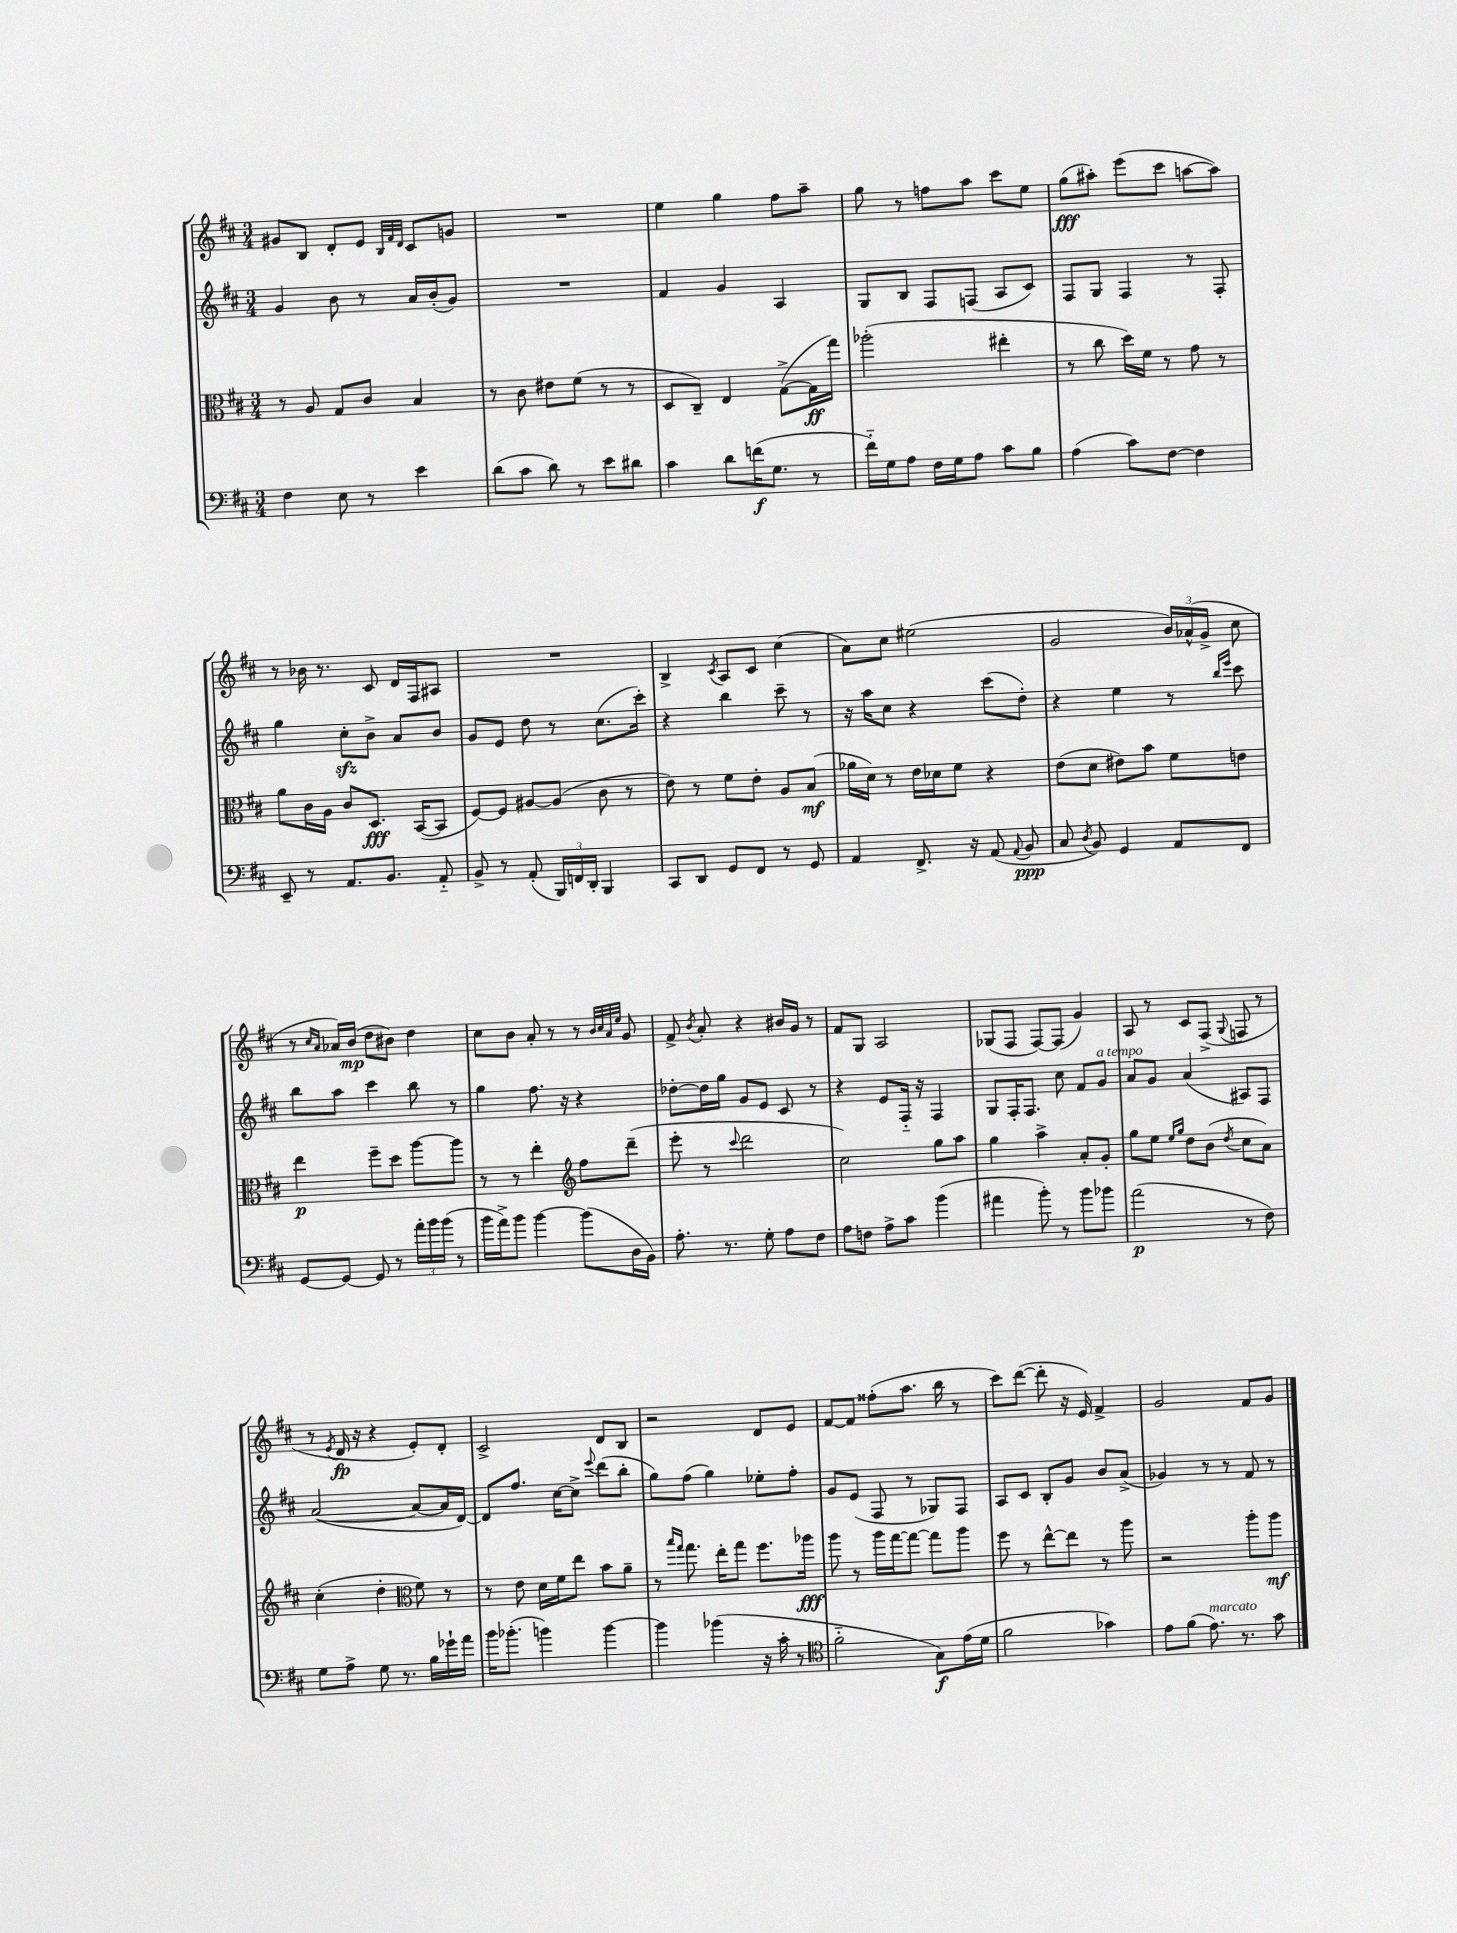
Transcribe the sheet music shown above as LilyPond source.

<<
\new StaffGroup <<
\new Staff = "s0" {
    \clef treble \key d \major \numericTimeSignature \time 3/4
    \autoBeamOff gis'8[ b8] d'8[-. e'8] \grace { b32[ fis'32 d'32] } cis'8[ g'8] |
    R2. |
    e''4 g''4 fis''8[ a''8]-- |
    g''8 r8 f''8[ a''8] cis'''8[ e''8] |
    g''8[\fff( ais''8]-.) e'''8[( cis'''8] a''8[~ a''8]) |
    r8 bes'16 r8. cis'8 d'16[ fis16 ais8] |
    R2. |
    b4-> \acciaccatura { cis'8 } a8[ cis'8] cis''4( |
    a'8[) cis''8] eis''2( |
    g'2 \tuplet 3/2 { b'16[) aes'16-^( g'16]-> } cis''8 |
    r8 \grace { cis''16[ a'16] } aes'16[) b'16]\mp( d''8[ bis'8]) d''4 |
    cis''8[ b'8] a'8-. r8 r8 \grace { b'32[ cis''32 a'32 e''32] } g'8 |
    fis'8-> \acciaccatura { b'8 } a'8-. r4 bis'16[ g'16] r8 |
    fis'8[ g8] a2 |
    ges8[( fis8] fis8[~) fis8]( g'4) |
    a8 r8 cis'8[ fis8]->( \appoggiatura { g8 } f8 r8 |
    r8 \acciaccatura { e'8 } d'16\fp r16 r4 e'8[-.) d'8]-. |
    cis'2-> d'8[ b8] |
    r2 d'8[ e'8] |
    fis'8[~ fis'8] fisis''8[-.( a''8.] b''16 r8 |
    cis'''8[) d'''8]~( d'''8-. r16 e'16) fis'4-> |
    g'2 fis'8[ g'8] \bar "|." |
}
\new Staff = "s1" {
    \clef treble \key d \major \numericTimeSignature \time 3/4
    \autoBeamOff g'4 b'8 r8 a'16[ b'16-.( g'8]) |
    R2. |
    fis'4 g'4 a4 |
    g8[ b8] fis8[ f8]( a8[ cis'8]) |
    fis8[ g8] fis4 r8 fis8-. |
    g''4 cis''8[-.\sfz b'8]-> a'8[ b'8] |
    g'8[ e'8] d''8 r8 cis''8.[( cis'''16]-.) |
    r4 b''4 cis'''8-- r8 |
    r16 a''16[ cis''8] r4 cis'''8[( d''8]-.) |
    r4 e''4 r8 \grace { b''16[ e'''16] } cis'''8 |
    b''8[ a''8] cis'''4 b''8 r8 |
    g''4 fis''8. r16 r4 |
    des''8[~-. des''16 g''16] g'8[ e'8] cis'8 r8 |
    r4 e'8[ fis16]-_ r16 fis4 |
    g8[ fis16-. fis8.] cis''8 fis'8[ g'8]^\markup { \italic "a tempo" } |
    a'8[ g'8] a'4( ais8[) fis8] |
    a'2~( a'8[~ a'16 d'16]~) |
    d'8[ fis''8.] cis''16[~ cis''8]-> \appoggiatura { e'''8 } d'''8[( b''8]-. |
    g''8[) fis''8]( g''4) ees''8[-. fis''8]-. |
    g'8[ e'8]( fis8 r8 ges8[) fis8] |
    a8[ cis'8] b8[-. g'8] b'8[ a'8]->( |
    ges'4) r8 r8 fis'8 r8 \bar "|." |
}
\new Staff = "s2" {
    \clef alto \key d \major \numericTimeSignature \time 3/4
    \autoBeamOff r8 a8 g8[ cis'8] b4 |
    r8 cis'8 eis'8[ fis'8]( r8 r8 |
    d8[ cis8]--) e4 g8[~->( g16\ff g''16]) |
    aes''2-.( eis''4-. |
    r8 cis''8 d''16[) fis'16] r8 g'8 r8 |
    a'8[ cis'16 a16] cis'8[ d8.]\fff b,16[~( b,8] |
    fis8[~) fis8] ais8[~ ais8]( cis'8 r8 |
    e'8) r8 fis'8[ e'8]-. a8[ b8]\mf( |
    aes'16[ d'16]) r8 e'16[ des'16 fis'8] r4 |
    e'8[( d'8] eis'8[) b'8] fis'8[ e'8] |
    e''4\p fis''8[-- d''8] a''8[~ a''8] |
    r8 r8 e''4-. \clef treble fis''8[ d'''8]--( |
    e'''8-. r8 \appoggiatura { cis'''8 } d'''2 |
    cis''2) g''8[ a''8] |
    g''4 a''4-> a'8[-. g'8]-. |
    g''8[ e''8] \grace { e''16[ g''16] } d''8[ b'8]( \acciaccatura { d''8 } cis''8[ a'8]) |
    cis''4-.( d''4-. \clef alto fis'8) r8 |
    r8 e'8 d'16[ fis'16 e''8] b'8[ a'8]-- |
    r8 \grace { b''16[ g''16] } g''8. e''16[-. g''8] fis''8.[ aes''16]\fff |
    a''8 r8 a''16[ g''16~ g''8]~ g''8[ a''8] |
    fis''8 r8 e''8[~-^ e''8] r8 a''8 |
    r2 a''8[-. a''8]\mf \bar "|." |
}
\new Staff = "s3" {
    \clef bass \key d \major \numericTimeSignature \time 3/4
    \autoBeamOff fis4 e8 r8 e'4 |
    d'8[( cis'8] d'8) r8 e'8[ dis'8] |
    cis'4 d'8[ f'16\f( g8.] r8 |
    fis'16[-_) g16 a8] fis16[ g16 a8] cis'8[ b8] |
    a4( cis'8[) fis8]~ fis4 |
    e,8-- r8 a,8.[ b,8.] a,8-_ |
    b,8-> r8 a,8-.( \tuplet 3/2 { b,,16[) f,16 d,16]-. } b,,4 |
    cis,8[ d,8] g,8[ fis,8] r8 g,8 |
    a,4 fis,8.-> r16 a,8( \appoggiatura { a,8 } b,8\ppp |
    cis8 \acciaccatura { d8 } b,8) g,4 a,8[ fis,8] |
    g,8[~ g,8]~ g,8 r8 \tuplet 3/2 { a'16[-. b'16 b'16]( } r8 |
    b'16[ a'16->) b'8] b'4~ b'8[( d16 b,16]) |
    a8.-. r8. g8-. a8[ fis8] |
    a8[ f8] a8[-> cis'8] b'4( |
    ais'4 b'8-.) r8 b'8[ bes'8] |
    a'2\p( r8 fis8) |
    g8[ a8]-> g8 r8. b16[ ges'16-! a'16] |
    b'16[ bes'8.]-.( b'4) b'4~ |
    b'4 bes'4( r16 cis'16-. r8 |
    \clef tenor fis'2-_ g8[\f) e'16( d'16] |
    fis'2 ges'4) |
    e'8[ fis'8]( e'8.^\markup { \italic "marcato" }) r8. g'8 \bar "|." |
}
>>
>>
\layout { \context { \Score \remove "Bar_number_engraver" } }
